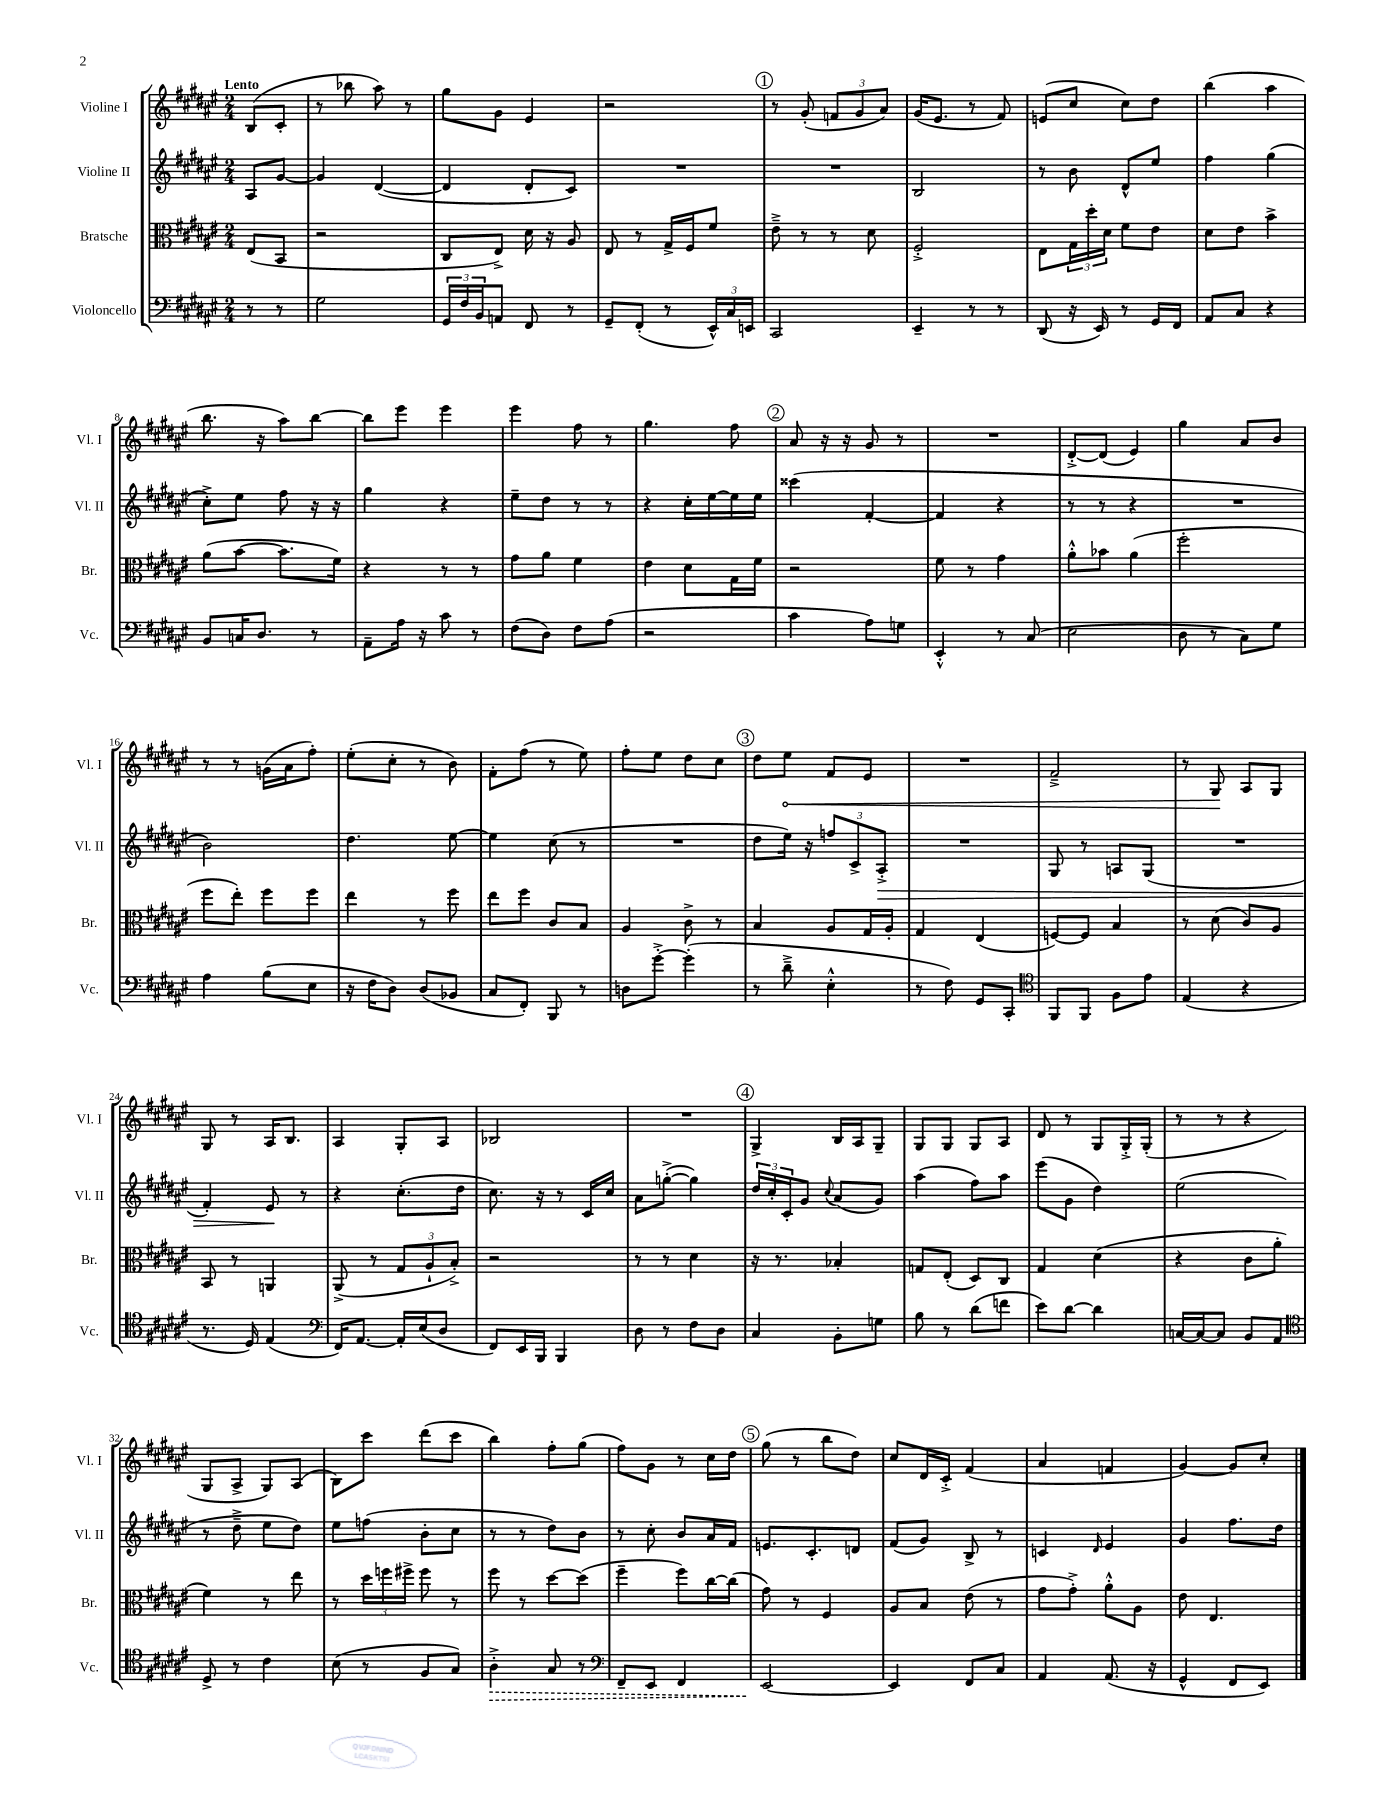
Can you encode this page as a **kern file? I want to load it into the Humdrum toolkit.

**kern	**dynam	**kern	**kern	**dynam	**kern	**dynam
*part4	*part4	*part3	*part2	*part2	*part1	*part1
*staff4	*staff4	*staff3	*staff2	*staff2	*staff1	*staff1
*I"Violoncello	*	*I"Bratsche	*I"Violine II	*	*I"Violine I	*
*I'Vc.	*	*I'Br.	*I'Vl. II	*	*I'Vl. I	*
*clefF4	*	*clefC3	*clefG2	*	*clefG2	*
*k[f#c#g#d#a#e#]	*	*k[f#c#g#d#a#e#]	*k[f#c#g#d#a#e#]	*	*k[f#c#g#d#a#e#]	*
*M2/4	*	*M2/4	*M2/4	*	*M2/4	*
=	=	=	=	=	=	=
!	!	!	!	!	!LO:TX:a:B:t=Lento	!
8r	.	(8E#/L	8A#/L	.	(8B/L	.
8r	.	8BB/J	[8g#/J	.	8c#'/J	.
=1	=1	=1	=1	=1	=1	=1
2G#\	.	2r	4g#/]	.	8r	.
.	.	.	.	.	8bb-X\	.
.	.	.	([4d#/	.	8aa#\)	.
.	.	.	.	.	8r	.
=2	=2	=2	=2	=2	=2	=2
24GG#/LL	.	8C#/L	4d#/]	.	8gg#\L	.
24F#/	.	.	.	.	.	.
24BB/J	.	.	.	.	.	.
8AAn/J	.	8E#^/J)	.	.	8g#\J	.
8FF#/	.	16d#\	8d#'/L	.	4e#/	.
.	.	16r	.	.	.	.
8r	.	8A#/	8c#/J)	.	.	.
=3	=3	=3	=3	=3	=3	=3
8GG#~/L	.	8E#/	2r	.	2r	.
(8FF#'/J	.	8r	.	.	.	.
8r	.	16G#^/LL	.	.	.	.
.	.	16F#/J	.	.	.	.
24EE#^^/LL)	.	8f#/J	.	.	.	.
24C#/	.	.	.	.	.	.
24EEn/JJ	.	.	.	.	.	.
!!LO:REH:place=s1:t=1
=4	=4	=4	=4	=4	=4	=4
2CC#/	.	8e#~^\	2r	.	8r	.
.	.	8r	.	.	(8g#'/	.
.	.	8r	.	.	12fn/L	.
.	.	.	.	.	12g#/	.
.	.	8d#\	.	.	.	.
.	.	.	.	.	12a#/J)	.
=5	=5	=5	=5	=5	=5	=5
4EE#~/	.	2F#'^/	2B/	.	(16g#/KL	.
.	.	.	.	.	8.e#/J	.
8r	.	.	.	.	8r	.
8r	.	.	.	.	8f#/)	.
=6	=6	=6	=6	=6	=6	=6
(8DD#/	.	8E#\L	8r	.	(8en/L	.
16r	.	24G#\L	8b\	.	8cc#/J	.
.	.	24dd#'\	.	.	.	.
16EE#/)	.	.	.	.	.	.
.	.	24d#\JJ	.	.	.	.
8r	.	8f#\L	8d#^^/L	.	8cc#\L)	.
16GG#/LL	.	8e#\J	8ee#/J	.	8dd#\J	.
16FF#/JJ	.	.	.	.	.	.
=7	=7	=7	=7	=7	=7	=7
8AA#/L	.	8d#\L	4ff#\	.	(4bb\	.
8C#/J	.	8e#\J	.	.	.	.
4r	.	4b^\	(4gg#\	.	4aa#\	.
!!LO:LB:g=z
=8	=8	=8	=8	=8	=8	=8
8BB/L	.	(8a#\L	8cc#'^\L)	.	8.bb\	.
16Cn/K	.	[8b\J	8ee#\J	.	.	.
8.D#/J	.	.	.	.	16r	.
.	.	8.b\L]	8ff#\	.	8aa#\L)	.
8r	.	.	16r	.	[8bb\J	.
.	.	16f#\Jk)	16r	.	.	.
=9	=9	=9	=9	=9	=9	=9
8AA#~\L	.	4r	4gg#\	.	8bb\L]	.
16A#\Jk	.	.	.	.	8eee#\J	.
16r	.	.	.	.	.	.
8c#\	.	8r	4r	.	4eee#\	.
8r	.	8r	.	.	.	.
=10	=10	=10	=10	=10	=10	=10
(8F#\L	.	8g#\L	8ee#~\L	.	4eee#\	.
8D#\J)	.	8a#\J	8dd#\J	.	.	.
8F#\L	.	4f#\	8r	.	8ff#\	.
(8A#\J	.	.	8r	.	8r	.
=11	=11	=11	=11	=11	=11	=11
2r	.	4e#\	4r	.	4.gg#\	.
.	.	8d#\L	16cc#'\LL	.	.	.
.	.	.	[16ee#\	.	.	.
.	.	16G#\L	16ee#\]	.	8ff#\	.
.	.	16f#\JJ	16ee#\JJ	.	.	.
!!LO:REH:place=s1:t=2
=12	=12	=12	=12	=12	=12	=12
4c#\	.	2r	(4ccc##X\	.	8a#/	.
.	.	.	.	.	16r	.
.	.	.	.	.	16r	.
8A#\L)	.	.	[4f#'/	.	8g#/	.
8Gn\J	.	.	.	.	8r	.
=13	=13	=13	=13	=13	=13	=13
4EE#'^^/	.	8f#\	4f#/]	.	2r	.
.	.	8r	.	.	.	.
8r	.	4g#\	4r	.	.	.
(8C#/	.	.	.	.	.	.
=14	=14	=14	=14	=14	=14	=14
2E#\	.	8a#'^^\L	8r	.	[8d#'^/L	.
.	.	8b-X\J	8r	.	(8d#/J]	.
.	.	(4a#\	4r	.	4e#/)	.
=15	=15	=15	=15	=15	=15	=15
8D#\	.	2ff#'\	2r	.	4gg#\	.
8r	.	.	.	.	.	.
8C#\L)	.	.	.	.	8a#/L	.
8G#\J	.	.	.	.	8b/J	.
!!LO:LB:g=z
=16	=16	=16	=16	=16	=16	=16
4A#\	.	8ff#\L	2b\)	.	8r	.
.	.	8ee#'\J)	.	.	8r	.
(8B\L	.	8ff#\L	.	.	(16gn\LL	.
.	.	.	.	.	16a#\J	.
8E#\J	.	8ff#\J	.	.	8ff#'\J)	.
=17	=17	=17	=17	=17	=17	=17
16r	.	4ee#\	4.dd#\	.	(8ee#'\L	.
16F#\KL	.	.	.	.	.	.
8D#\J)	.	.	.	.	8cc#'\J	.
(8D#/L	.	8r	.	.	8r	.
8BB-X/J	.	8ff#\	[8ee#\	.	8b\)	.
=18	=18	=18	=18	=18	=18	=18
8C#/L	.	8ee#\L	4ee#\]	.	8f#'\L	.
8FF#'/J)	.	8ff#\J	.	.	(8ff#\J	.
8BBB/	.	8c#/L	(8cc#\	.	8r	.
8r	.	8B/J	8r	.	8ee#\)	.
=19	=19	=19	=19	=19	=19	=19
8Dn\L	.	4A#/	2r	.	8ff#'\L	.
[8g#'^\J	.	.	.	.	8ee#\J	.
(4g#'\]	.	8c#^\	.	.	8dd#\L	.
.	.	8r	.	.	8cc#\J	.
!!LO:REH:place=s1:t=3
=20	=20	=20	=20	=20	=20	=20
8r	.	4B/	8dd#\L	.	8dd#\L	.
!	!	!	!	!	!	!LO:HP:b
8d#~^\	.	.	16ee#\Jk)	.	8ee#\J	<
.	.	.	16r	.	.	.
4E#'^^\	.	8A#/L	12ffn/L	.	8f#/L	.
.	.	.	12c#^/	.	.	.
.	.	16G#/L	.	.	8e#/J	.
!	!	!	!	!LO:HP:b	!	!
.	.	.	12A#'^/J	>	.	.
.	.	16A#'/JJ	.	.	.	.
=21	=21	=21	=21	=21	=21	=21
8r	.	4G#/	2r	.	2r	.
8F#\)	.	.	.	.	.	.
8GG#/L	.	(4E#/	.	.	.	.
8CC#'/J	.	.	.	.	.	.
=22	=22	=22	=22	=22	=22	=22
*clefC4	*	*	*	*	*	*
8FF#/L	.	[8Fn/L)	8G#/	.	2f#~^/	.
8FF#/J	.	8F/J]	8r	.	.	.
8F#\L	.	4B/	8An/L	.	.	.
8e#\J	.	.	(8G#/J	.	.	.
=23	=23	=23	=23	=23	=23	=23
(4E#/	.	8r	2r	.	8r	.
.	.	(8d#\	.	.	8G#/	.
4r	.	8c#/L)	.	.	8A#/L	[
.	.	8A#/J	.	.	8G#/J	.
!!LO:LB:g=z
=24	=24	=24	=24	=24	=24	=24
8.r	.	8BB/	4f#'/)	.	8G#/	.
.	.	8r	.	.	8r	.
16D#/)	.	.	.	.	.	.
(4E#/	.	4AAn/	8e#/	.	16A#/KL	.
.	.	.	.	.	8.B/J	.
.	.	.	8r	]	.	.
=25	=25	=25	=25	=25	=25	=25
*clefF4	*	*	*	*	*	*
16FF#/KL)	.	(8AA#^/	4r	.	4A#/	.
[8.AA#/J	.	.	.	.	.	.
.	.	8r	.	.	.	.
16AA#'/LL]	.	12G#/L	(8.cc#'\L	.	8G#'/L	.
(16E#/J	.	.	.	.	.	.
.	.	12A#`/	.	.	.	.
8D#/J	.	.	.	.	8A#/J	.
.	.	12B'^/J)	.	.	.	.
.	.	.	16dd#\Jk	.	.	.
=26	=26	=26	=26	=26	=26	=26
8FF#/L)	.	2r	8.cc#\)	.	2B-X/	.
16EE#/L	.	.	.	.	.	.
16BBB/JJ	.	.	16r	.	.	.
4BBB/	.	.	8r	.	.	.
.	.	.	16c#/LL	.	.	.
.	.	.	16cc#/JJ	.	.	.
=27	=27	=27	=27	=27	=27	=27
8D#\	.	8r	8a#\L	.	2r	.
8r	.	8r	([8ggn'^\J	.	.	.
8F#\L	.	4d#\	4gg\])	.	.	.
8D#\J	.	.	.	.	.	.
!!LO:REH:place=s1:t=4
=28	=28	=28	=28	=28	=28	=28
4C#/	.	16r	24dd#/LL	.	4G#^/	.
.	.	.	24cc#'/	.	.	.
.	.	8.r	.	.	.	.
.	.	.	24c#'/J	.	.	.
.	.	.	8g#/J	.	.	.
.	.	.	8qqcc#/	.	.	.
8BB'\L	.	4B-X'/	(8a#/L	.	16B/LL	.
.	.	.	.	.	16A#/J	.
8Gn\J	.	.	8g#/J)	.	8G#~/J	.
=29	=29	=29	=29	=29	=29	=29
8B\	.	8Gn/L	(4aa#\	.	8G#/L	.
8r	.	(8E#'/J	.	.	8G#/J	.
(8d#\L	.	8D#/L)	8ff#\L)	.	8G#/L	.
8fn\J	.	8C#/J	8aa#\J	.	8A#/J	.
=30	=30	=30	=30	=30	=30	=30
8e#\L)	.	4G#/	(8eee#\L	.	8d#/	.
[8d#\J	.	.	8g#\J	.	8r	.
4d#\]	.	(4d#\	4dd#\)	.	8G#/L	.
.	.	.	.	.	16G#'^/L	.
.	.	.	.	.	(16G#'/JJ	.
=31	=31	=31	=31	=31	=31	=31
[16Cn/LL	.	4r	(2ee#\	.	8r	.
16C/J_	.	.	.	.	.	.
8C/J]	.	.	.	.	8r	.
8BB/L	.	8c#\L	.	.	4r	.
8AA#/J	.	8a#'\J	.	.	.	.
!!LO:LB:g=z
=32	=32	=32	=32	=32	=32	=32
*clefC4	*	*	*	*	*	*
8D#^/	.	4f#\)	8r	.	8G#/L	.
8r	.	.	8dd#~^\	.	8A#^/J	.
4c#\	.	8r	8ee#\L	.	8G#/L)	.
.	.	8ee#\	8dd#\J)	.	(8A#/J	.
=33	=33	=33	=33	=33	=33	=33
(8B\	.	8r	8ee#\L	.	8B\L)	.
8r	.	24dd#\LL	(8ffn\J	.	8ccc#\J	.
.	.	24ffn\	.	.	.	.
.	.	24ff#X^\JJ	.	.	.	.
8F#/L	.	8ff#\	8b'\L	.	(8ddd#\L	.
8G#/J)	.	8r	8cc#\J	.	8ccc#\J	.
=34	=34	=34	=34	=34	=34	=34
!	!LO:HP:b	!	!	!	!	!
4A#'^\	>	8ff#\	8r	.	4bb\)	.
.	.	8r	8r	.	.	.
8G#/	.	[8dd#\L	8dd#\L)	.	8ff#'\L	.
8r	.	(8dd#\J]	8b\J	.	(8gg#\J	.
=35	=35	=35	=35	=35	=35	=35
*clefF4	*	*	*	*	*	*
8FF#~/L	.	4ff#~\	8r	.	8ff#\L)	.
8EE#/J	.	.	8cc#'\	.	8g#\J	.
4FF#/	.	8ff#\L)	8b/L	.	8r	.
.	.	[16cc#\L	16a#/L	.	16cc#\LL	.
.	.	(16cc#\JJ]	16f#/JJ	.	16dd#\JJ	.
!!LO:REH:place=s1:t=5
=36	=36	=36	=36	=36	=36	=36
[2EE#/	.	8g#\)	8.en/L	.	(8gg#\	.
.	.	8r	.	.	8r	.
.	.	.	8.c#'/	.	.	.
.	.	4F#/	.	.	8bb\L	.
.	.	.	8dn/J	.	8dd#\J)	.
.	]	.	.	.	.	.
=37	=37	=37	=37	=37	=37	=37
4EE#/]	.	8A#/L	(8f#/L	.	8cc#/L	.
.	.	8B/J	8g#/J)	.	16d#/L	.
.	.	.	.	.	16c#'^/JJ	.
8FF#/L	.	(8e#\	8B^/	.	(4f#/	.
8C#/J	.	8r	8r	.	.	.
=38	=38	=38	=38	=38	=38	=38
4AA#/	.	8g#\L	4cn/	.	4a#/	.
.	.	8g#'^\J)	.	.	.	.
.	.	.	16qqd#/	.	.	.
(8.AA#/	.	8a#'^^\L	4e#/	.	4fn/	.
.	.	8A#\J	.	.	.	.
16r	.	.	.	.	.	.
=39	=39	=39	=39	=39	=39	=39
4GG#^^/	.	8e#\	4g#/	.	[4g#/)	.
.	.	4.E#/	.	.	.	.
8FF#/L	.	.	8.ff#\L	.	8g#/L]	.
8EE#/J)	.	.	.	.	8cc#'/J	.
.	.	.	16dd#\Jk	.	.	.
==	==	==	==	==	==	==
*-	*-	*-	*-	*-	*-	*-
